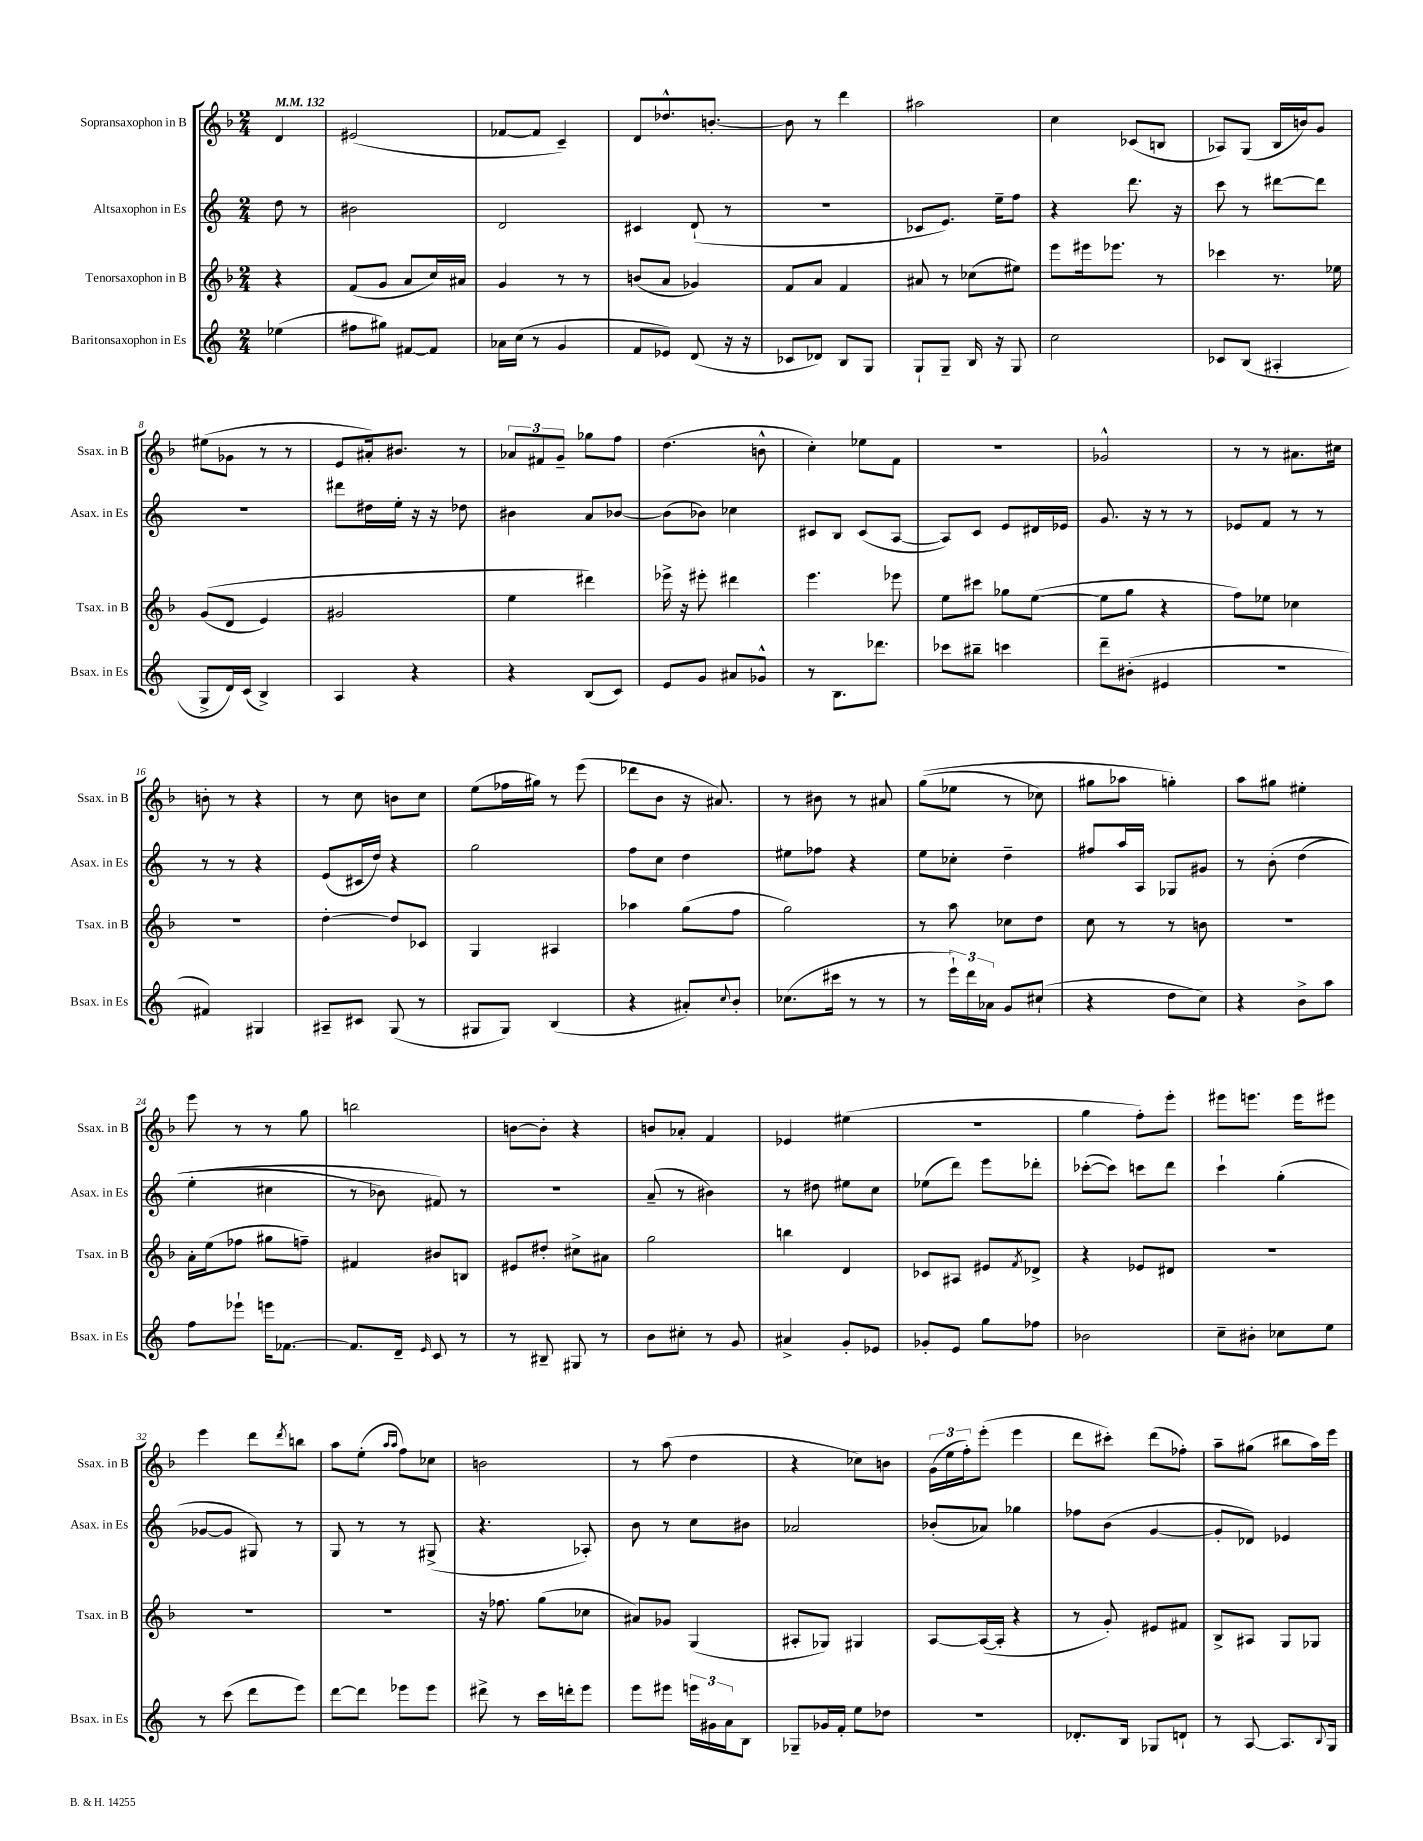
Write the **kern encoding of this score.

**kern	**kern	**kern	**kern
*staff4	*staff3	*staff2	*staff1
*clefG2	*clefG2	*clefG2	*clefG2
*k[]	*k[b-]	*k[]	*k[b-]
*M2/4	*M2/4	*M2/4	*M2/4
*MM132	*MM132	*MM132	*MM132
(4ee-\	4r	8dd\	4d/
.	.	8r	.
=	=	=	=
8ff#\L	(8f/L	2b#\	(2e#/
8gg#\J)	8g/J	.	.
[8f#/L	8a/L	.	.
8f#/]J	16cc/L)	.	.
.	16a#/JJ	.	.
=	=	=	=
16a-\LL	4g/	2d/	[8f-/L
(16cc\JJ	.	.	.
8r	.	.	8f-/]J
4g/	8r	.	4c~/)
.	8r	.	.
=	=	=	=
8f/L	(8b/L	4c#/	8d/L
8e-/J)	8a/J	.	8.dd-^^/
(8d/	4g-/)	(8d`/	.
.	.	.	[8.b'/J
16r	.	8r	.
16r	.	.	.
=	=	=	=
8c-/L	8f/L	2r	8b\]
8d-/J)	8a/J	.	8r
8B/L	4f/	.	4ddd\
8G/J	.	.	.
=	=	=	=
8G`/L	8a#/	8c-/L	2aa#\
8G~/J	8r	8.e/J)	.
16B/	(8cc-\L	.	.
16r	.	16ee~\LK	.
8G/	8ee#\J)	8ff\J	.
=	=	=	=
2cc\	8eee\L	4r	4cc\
.	16eee#\k	.	.
.	8.eee-\J	.	.
.	.	8.ddd\	(8c-/L
.	8r	.	8B/J
.	.	16r	.
=	=	=	=
8c-/L	4ccc-\	8ccc\	8A-/L)
(8B/J	.	8r	(8G/J
4A#'/	8.r	[8ddd#\L	16B-/LL
.	.	.	16b/J)
.	.	8ddd#\]J	8g/J
.	16ee-\	.	.
=	=	=	=
8G^/L	&((8g/L	2r	(8ee#\L
16d/L)	8d/J	.	8g-\J
(16c/JJ	.	.	.
4B^/)	4e/)	.	8r
.	.	.	8r
=	=	=	=
4A/	2g#/	8ddd#\L	8e/L
.	.	16dd#\L	16a#'/k)
.	.	16ee'\JJ	8.b#/J
4r	.	16r	.
.	.	16r	.
.	.	8dd-\	8r
=	=	=	=
4r	4ee\	4b#\	12a-/L
.	.	.	12f#/
.	.	.	12g~/J
(8B/L	4ddd#\&)	8a/L	8gg-\L
8c/J)	.	[8b-/J	8ff\J
=	=	=	=
8e/L	16eee-^\	(8b-\]L	(4.dd\
.	16r	.	.
8g/J	8eee#'\	8b-\J)	.
8a#/L	4ddd#\	4cc-\	.
8g-^^/J	.	.	8b^^\
=	=	=	=
8r	4.eee\	8c#/L	4cc'\)
8.B\L	.	8B/J	.
.	.	(8c#/L	8ee-\L
8.ddd-\J	.	.	.
.	8eee-\	[8A/J	8f\J
=	=	=	=
8ccc-\L	8ee\L	8A/]L)	2r
8bb#~\J	8ccc#\J	8c/J	.
4ccc\	8gg-\L	8e/L	.
.	([8ee\J	16d#/L	.
.	.	16e-/JJ	.
=	=	=	=
8ddd~\L	8ee\]L	8.g/	2g-^^/
(8b#'\J	8gg\J	.	.
.	.	16r	.
4e#/	4r	8r	.
.	.	8r	.
=	=	=	=
2r	8ff\L)	8e-/L	8r
.	8ee-\J	8f/J	8r
.	4cc-\	8r	8.a#\L
.	.	8r	.
.	.	.	16cc#\Jk
=	=	=	=
4f#/)	2r	8r	8b'\
.	.	8r	8r
4G#/	.	4r	4r
=	=	=	=
8A#~/L	[4dd'\	(8e/L	8r
8c#/J	.	16c#/L	8cc\
.	.	16dd/JJ)	.
(8G/	8dd/]L	4r	8b\L
8r	8c-/J	.	8cc\J
=	=	=	=
8G#/L	4G/	2gg\	(8ee\L
8G#/J)	.	.	16ff-\L
.	.	.	16gg#\JJ)
(4B/	4A#/	.	8r
.	.	.	(8eee\
=	=	=	=
4r	4aa-\	8ff\L	8ddd-\L
.	.	8cc\J	8b-\J
8a#'/L)	(8gg\L	4dd\	16r
.	.	.	8.a#/)
8qqcc/	.	.	.
8b'/J	8ff\J	.	.
=	=	=	=
(8.cc-\L	2gg\)	8ee#\L	8r
.	.	8ff-\J	8b#\
16ccc#\Jk	.	.	.
8r	.	4r	8r
8r	.	.	8a#/
=	=	=	=
8r	8r	8ee\L	&((8gg\L
24eee`\LL)	8aa\	8cc-'\J	8ee-\J
24ddd\	.	.	.
24a-\JJ	.	.	.
8g/L	8cc-\L	4dd~\	8r
(8cc#`/J	8dd\J	.	8cc-\)
=	=	=	=
4r	8cc\	8ff#/L	8gg#\L
.	8r	16aa/L	8aa-\J
.	.	16A/JJ	.
8dd\L	8r	8G-/L	4gg'\&)
8cc\J)	8b\	8g#/J	.
=	=	=	=
4r	2r	8r	8aa\L
.	.	&(8b'\	8gg#\J
8b^\L	.	(4dd\	4ee#'\
8aa\J	.	.	.
=	=	=	=
8ff\L	16a'\LL	4ee'\	8eee\
.	(16ee\J	.	.
8eee-`\J	8ff-\J	.	8r
16eee\LK	8gg#\L	4cc#\	8r
[8.f-\J	.	.	.
.	8ff~\J)	.	8gg\
=	=	=	=
8.f-/]L	4f#/	8r	2bb\
.	.	8b-\)	.
16d~/Jk	.	.	.
16qqe/	.	.	.
8c/	8b#/L	8f#/&)	.
8r	8B/J	8r	.
=	=	=	=
8r	8e#/L	2r	[8b\L
8B#~/	8dd#'/J	.	8b'\]J
8G#/	8cc#^\L	.	4r
8r	8a#\J	.	.
=	=	=	=
8b\L	2gg\	(8a~/	8b/L
8cc#'\J	.	8r	8a-'/J
8r	.	4b#\)	4f/
8g/	.	.	.
=	=	=	=
4a#^/	4bb\	8r	4e-/
.	.	8dd#\	.
8g'/L	4d/	8ee#\L	(4ee#\
8e-/J	.	8cc\J	.
=	=	=	=
8g-'/L	8c-/L	(8ee-\L	2r
8e/J	8A#/J	8ddd\J)	.
8gg\L	8e#/L	8eee\L	.
.	8qf/	.	.
8ff-\J	8d-^/J	8ddd-'\J	.
=	=	=	=
2b-\	4r	([8ccc-'\L	4gg\
.	.	8ccc-\]J)	.
.	8e-/L	8ccc\L	8ff'\L)
.	8d#/J	8ddd\J	8eee'\J
=	=	=	=
8cc~\L	2r	4ccc`\	8eee#\L
8b#'\J	.	.	8.eee\J
8cc-\L	.	(4gg'\	.
.	.	.	16eee\LK
8ee\J	.	.	8eee#\J
=	=	=	=
8r	2r	[8g-/L	4eee\
(8ccc\	.	8g-/]J	.
8ddd\L	.	8G#/)	8ddd\L
.	.	.	8qddd/
8eee\J)	.	8r	8bb\J
=	=	=	=
[8ddd\L	2r	8G/	8aa\L
8ddd\]J	.	8r	(8ee'\J
.	.	.	16qqaa/LL
.	.	.	16qqaa/JJ
8eee-\L	.	8r	8ff\L)
8eee-\J	.	(8G#^/	8cc-\J
=	=	=	=
8ddd#^\	16r	4.r	2b\
.	8.ff-\	.	.
8r	.	.	.
16ccc\LL	(8gg\L	.	.
16ddd'\J	.	.	.
8eee\J	8cc-\J	8A-'/)	.
=	=	=	=
8eee\L	8a#/L)	8b\	8r
8eee#\J	8g-/J	8r	(8aa\
24eee\LL	(4G/	8cc\L	4dd\
24g#\	.	.	.
24a\J	.	.	.
8B\J	.	8b#\J	.
=	=	=	=
8G-~/L	8A#'/L	2a-/	4r
16g-/L	8G-/J)	.	.
16f'/JJ	.	.	.
8ee\L	4G#/	.	8cc-\L)
8dd-\J	.	.	8b\J
=	=	=	=
2r	[8A/L	(8b-'/L	(24g\LL
.	.	.	24ee\
.	.	.	24ff'\J)
.	(16A/_L	8a-/J)	(8eee'\J
.	16A'/]JJ	.	.
.	4r	4gg-\	4eee\
=	=	=	=
8.d-'/L	8r	8ff-\L	8ddd\L
.	8g'/)	(8b\J	8ccc#'\J)
16B/Jk	.	.	.
8G-/L	8e#/L	[4g/	(8ddd\L
8d`/J	8f#/J	.	8ff-'\J)
=	=	=	=
8r	8B-^/L	8g'/]L	8aa~\L
[8A/	8A#/J	8d-/J)	(8gg#\J
8.A/]L	8G/L	4e-/	8bb#\L
.	8G-/J	.	16aa\L)
8qqB/	.	.	.
16G/Jk	.	.	16eee\JJ
==	==	==	==
*-	*-	*-	*-
